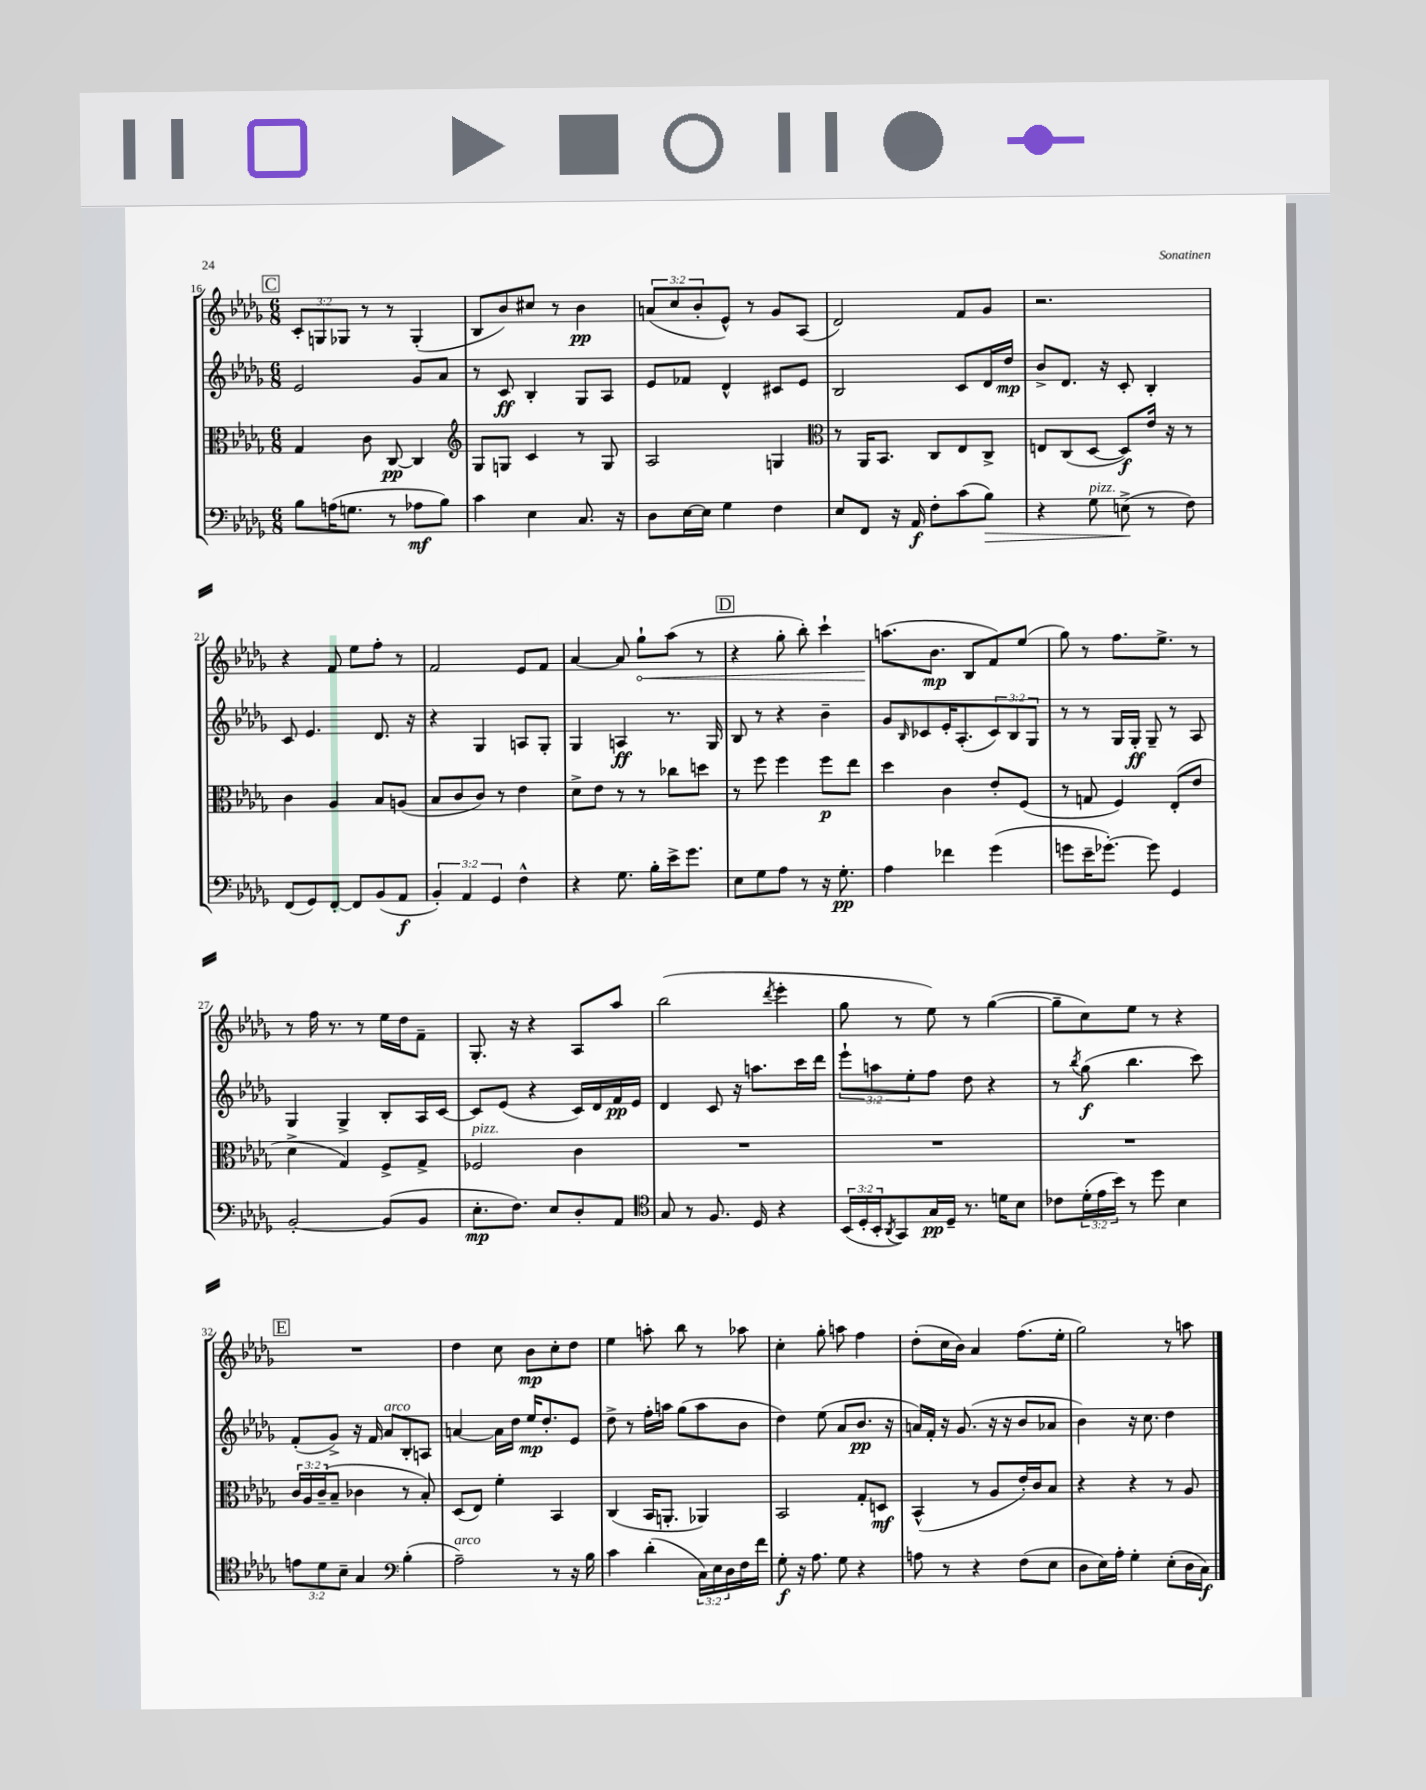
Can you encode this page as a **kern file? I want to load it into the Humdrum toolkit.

**kern	**kern	**kern	**kern
*staff4	*staff3	*staff2	*staff1
*clefF4	*clefC3	*clefG2	*clefG2
*k[b-e-a-d-g-]	*k[b-e-a-d-g-]	*k[b-e-a-d-g-]	*k[b-e-a-d-g-]
*M6/8	*M6/8	*M6/8	*M6/8
8B-	4G-	2e-	12c'
.	.	.	12G
(16A	.	.	.
.	.	.	12G-
8.G	.	.	.
.	8c	.	8r
8r	[8C	.	8r
8A-	4C]	8g-	(4G-'
8B-)	.	8a-	.
=	=	=	=
*	*clefG2	*	*
4c	8G-	8r	8B-
.	8G	8c	8b-)
4E-	4c	4B-'	8cc#
.	.	.	8r
8.C	8r	8G-	4b-
.	8G	8A-	.
16r	.	.	.
=	=	=	=
8D-	2A-	8e-	(12a
.	.	.	12cc
[16E-	.	8f-	.
.	.	.	12b-'
16E-]	.	.	.
4G-	.	4d-^^	8e-^^)
.	.	.	8r
4F	4G	8c#	8g-
.	.	8e-	(8A-
=	=	=	=
*	*clefC3	*	*
8E-	8r	2B-	2d-)
8FF	16AA-	.	.
.	8.BB-	.	.
16r	.	.	.
16AA-	.	.	.
8F'	8C	.	.
(8c	8E-	8c	8f
8B-)	8C^	16d-	8g-
.	.	16dd-	.
=	=	=	=
4r	8E	8b-^	2.r
.	(8C	8.d-	.
8G-	[8D-	.	.
.	.	16r	.
(8E^	8D-])	8c'	.
8r	16e-	4B-'	.
.	16r	.	.
8F)	8r	.	.
=	=	=	=
(8FF	4c	8c	4r
8GG-)	.	4.e-	.
[8FF'	4A-	.	8f
8FF]	.	.	8ee-
(8BB-	8B-	8.d-	8ff'
8AA-	(8A	.	8r
.	.	16r	.
=	=	=	=
6BB-')	8B-	4r	2f
.	8c	.	.
6AA-	.	.	.
.	8c)	4G-	.
6GG-	.	.	.
.	8r	.	.
4F^^	4e-	8A	8e-
.	.	8G-'	8f
=	=	=	=
4r	8d-^	4G-	[4a-
.	8e-	.	.
8.G-	8r	4A	8a-]
.	8r	.	8gg-`
16B-'	.	.	.
16e-^	8cc-	8.r	(8aa-
8.g-	.	.	.
.	8dd	.	8r
.	.	16G-	.
=	=	=	=
8E-	8r	8B-	4r
8G-	8ff	8r	.
8A-	4ff	4r	8gg-'
8r	.	.	8bb-')
16r	8ff	4b-~	4ccc`
8.G-'	.	.	.
.	8ee-	.	.
=	=	=	=
4A-	4dd-	8g-	(8.aa
.	.	16qqB-	.
.	.	8c-	.
.	.	.	8.b-
4f-	4c	16e-'	.
.	.	(8.A-'	.
.	.	.	8B-
(4g-	8e-'	12c-)	8f)
.	.	12B-	.
.	(8F	.	(8ee-
.	.	12G-	.
=	=	=	=
8g	8r	8r	8gg-)
16e-~	8G	8r	8r
[8.g-')	.	.	.
.	4F)	16G-	8.ff
.	.	16G-'	.
8g-]	.	8G-~	.
.	.	.	8.ee-^
4GG-	(8E-'	8r	.
.	8e-	8A-	8r
=	=	=	=
[2BB-'	4d-^	4G-	8r
.	.	.	16ff
.	.	.	8.r
.	4G-)	4G-^	.
.	.	.	8r
(8BB-]	8F^	8B-'	16ee-
.	.	.	16dd-
8BB-	8G-^	16A-	8f~
.	.	[16c	.
=	=	=	=
8.E-'	2F-	8c]	8.G-'
.	.	(8e-	.
8.F)	.	.	16r
.	.	4r	4r
8E-	.	.	.
8D-'	4c	16c)	8A-
.	.	16d-	.
8AA-	.	16f	8aa-
.	.	16e-	.
=	=	=	=
*clefC4	*	*	*
8G-	2.r	4d-	(2bb-
8r	.	.	.
8.F	.	8c	.
.	.	16r	.
16D-	.	8.aa	.
.	.	.	8qddd-
4r	.	.	4eee-'
.	.	16ccc	.
.	.	16ddd-	.
=	=	=	=
(24BB-	2.r	12eee-`	8gg-
24D-'	.	.	.
24BB-'	.	12aa	.
8qAA-	.	.	.
8GG-)	.	.	8r
.	.	12ee-'	.
16G-	.	8ff	8ee-)
16D-~	.	.	.
8.r	.	8dd-	8r
.	.	4r	([4gg-
16d	.	.	.
8B-	.	.	.
=	=	=	=
8c-	2.r	8r	8gg-~]
.	.	8qbb-	.
(24d-'	.	(8gg-	8cc)
24e-	.	.	.
24b-)	.	.	.
8r	.	4.bb-	8ee-
8dd-	.	.	8r
4B-	.	.	4r
.	.	8ccc)	.
=	=	=	=
12e	24c	(8f'	2.r
.	24A-	.	.
12d-	(24c~	.	.
.	8B-~	8g-^)	.
12B-~	.	.	.
4G-	4c-	16r	.
.	.	16f	.
.	.	8a-	.
*clefF4	*	*	*
(4B-'	8r	8B-'	.
.	8B-')	8A	.
=	=	=	=
2A-~)	(8D-	[4a	4dd-
.	8E-)	.	.
.	4f'	16a]	8cc
.	.	16dd-	.
.	.	16ee-	8b-
.	.	8.dd-'	.
8r	4BB-	.	8cc'
16r	.	8e-	8dd-
16B-	.	.	.
=	=	=	=
4c	(4C	8dd-^	4ee-
.	.	8r	.
(4d-'	16BB-	16ff'	8aa'
.	8.AA'	16aa	.
.	.	(8gg-	8bb-
24C)	4AA-)	8aa	8r
24E-	.	.	.
24D-	.	.	.
16F	.	8b-	8aa-
16f	.	.	.
=	=	=	=
8G-'	2BB-	4dd-)	4cc'
16r	.	.	.
8.A-	.	.	.
.	.	(8ee-	8gg-'
8G-	.	8a-	8aa
4r	8G-'	8.b-	4ff
.	8D	.	.
.	.	16r	.
=	=	=	=
8A	(4BB-^^	16a)	(8dd-'
.	.	16f'	.
8r	.	16r	16cc
.	.	(8.g-	16b-)
4r	8r	.	4a-
.	8A-	16r	.
.	.	16r	.
(8F	16e-')	8b-	(8.ff
.	16c	.	.
8E-	8B-	8a-	.
.	.	.	16ee-'
=	=	=	=
8D-	4r	4b-)	2gg-)
16E-)	.	.	.
16A-'	.	.	.
4G-'	4r	16r	.
.	.	8.cc	.
(8E-'	8r	4dd-	8r
16D-	8A-	.	8aa
16C)	.	.	.
==	==	==	==
*-	*-	*-	*-
